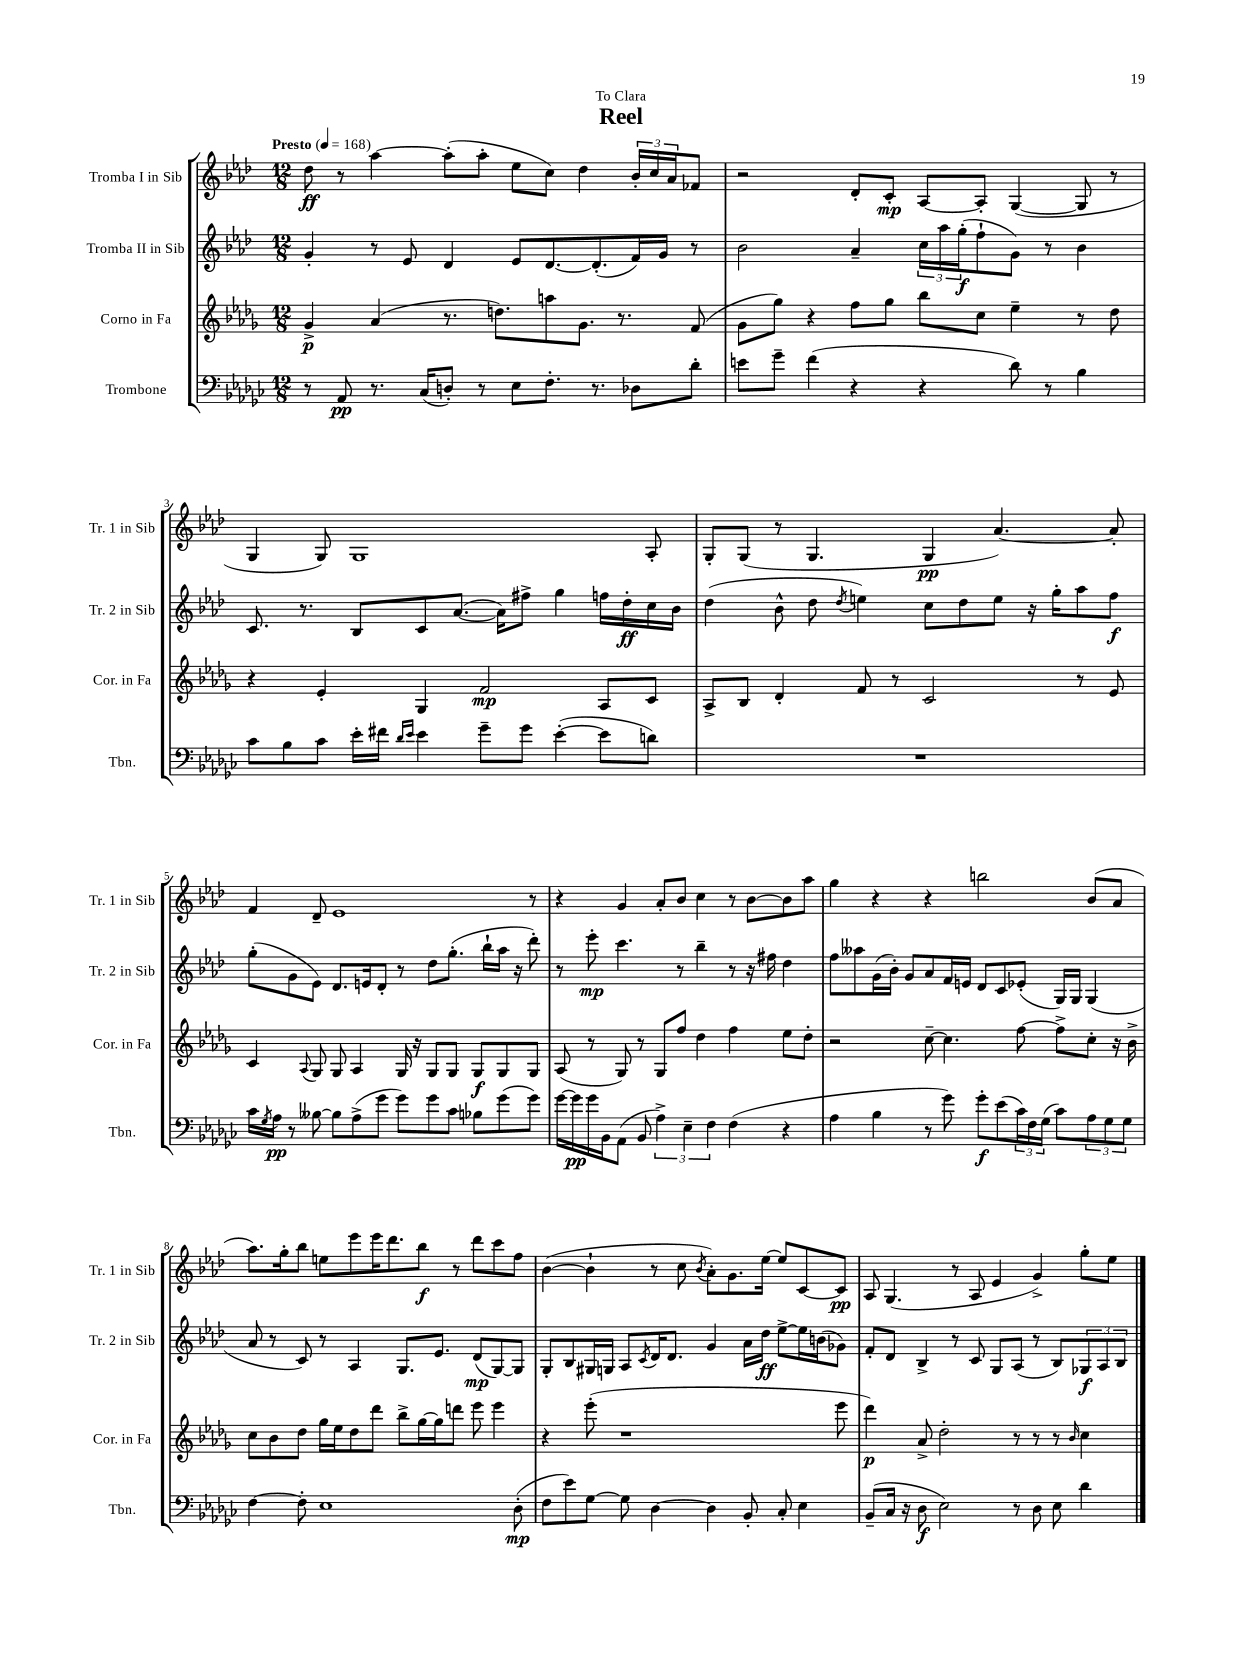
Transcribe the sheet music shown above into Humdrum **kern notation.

**kern	**kern	**kern	**kern
*staff4	*staff3	*staff2	*staff1
*clefF4	*clefG2	*clefG2	*clefG2
*k[b-e-a-d-g-c-]	*k[b-e-a-d-g-]	*k[b-e-a-d-]	*k[b-e-a-d-]
*M12/8	*M12/8	*M12/8	*M12/8
*MM168	*MM168	*MM168	*MM168
8r	4g-^	4g'	8dd-
8AA-	.	.	8r
8.r	(4a-	8r	[4aa-
.	.	8e-	.
(16C-	.	.	.
8D')	8.r	4d-	(8aa-']
8r	.	.	8aa-'
.	8.dd)	.	.
8E-	.	8e-	8ee-
8.F'	8aa	[8.d-	8cc)
.	8.g-	.	4dd-
8.r	.	(8.d-']	.
.	8.r	.	.
8D-	.	16f)	24b-'
.	.	.	24cc
.	.	16g	.
.	.	.	24a-
8d-'	(8f	8r	8f-
=	=	=	=
8e	8g-	2b-	2r
8g-~	8gg-)	.	.
(4f	4r	.	.
4r	8ff	4a-~	8d-'
.	8gg-	.	8c'
4r	8bb-	24cc	[8A-
.	.	24aa-	.
.	.	(24gg'	.
.	8cc	8ff`	8A-']
8d-)	4ee-~	8g)	([4G
8r	.	8r	.
4B-	8r	4b-	8G]
.	8dd-	.	8r
=	=	=	=
8c-	4r	8.c	4G
8B-	.	.	.
.	.	8.r	.
8c-	4e-'	.	8G)
16e-'	.	8B-	1G
16f#	.	.	.
16qqd-	.	.	.
16qqe-	.	.	.
4e-	4G-	8c	.
.	.	([8.a-	.
8g-~	2f	.	.
.	.	16a-])	.
8g-	.	8ff#^	.
([4e-'	.	4gg	.
8e-]	8A-	16ff	.
.	.	16dd-'	.
8d)	8c	16cc	8A-'
.	.	16b-	.
=	=	=	=
1.r	8A-^	(4dd-	8G'
.	8B-	.	(8G
.	4d-'	8b-^^	8r
.	.	8dd-	4.G
.	.	8qdd-	.
.	8f	4ee)	.
.	8r	.	.
.	2c	8cc	4G
.	.	8dd-	.
.	.	8ee	[4.a-)
.	.	16r	.
.	.	16gg'	.
.	8r	8aa-	.
.	8e-	8ff	8a-']
=	=	=	=
16c-	4c	(8gg'	4f
8qG-	.	.	.
16A-	.	.	.
8r	.	8g	.
.	8qqA-	.	.
[8B--	8G-	8e-)	8d-~
8B--]	8G-	8.d-	1e-
(8A-^	4A-	.	.
.	.	16e	.
8g-	.	8d-'	.
8g-)	16G-	8r	.
.	16r	.	.
8g-	8G-	8dd-	.
8c-	8G-	(8.gg'	.
8B-	8G-	.	.
.	.	16bb-`	.
(8g-	8G-	16aa-	.
.	.	16r	.
8g-)	8G-	8ddd-')	8r
=	=	=	=
[16g-	(8A-	8r	4r
16g-]	.	.	.
16g-	8r	8eee-'	.
16BB-	.	.	.
(8AA-	8G-)	4.ccc	4g
8BB-	8r	.	.
6A-^)	8G-	.	8a-'
.	8ff	8r	8b-
6E-~	.	.	.
.	4dd-	4bb-~	4cc
6F	.	.	.
(4F	4ff	8r	8r
.	.	16r	[8b-
.	.	16ff#	.
4r	8ee-	4dd-	8b-]
.	8dd-'	.	8aa-
=	=	=	=
4A-	2r	8ff	4gg
.	.	8aa--	.
4B-	.	(16g	4r
.	.	16b-')	.
.	.	8g	.
8r	[8cc~	8a-	4r
8g-)	4.cc]	16f	.
.	.	16e	.
8g-'	.	8d-	2bb
(8e-	.	8c	.
24c-)	[8ff	(8e-'	.
24F	.	.	.
(24G-	.	.	.
8c-)	8ff^]	16G)	.
.	.	16G	.
12A-	8cc'	(4G	(8b-
12G-	.	.	.
.	16r	.	8a-
12G-	.	.	.
.	16b-^	.	.
=	=	=	=
[4F	8cc	8a-	8.aa-)
.	8b-	8r	.
.	.	.	16gg'
8F']	8dd-	8c)	8bb-
1E-	16gg-	8r	8ee
.	16ee-	.	.
.	8dd-	4A-	8eee-
.	8ddd-	.	16eee-
.	.	.	8.ddd-
.	8bb-^	8.G	.
.	[16gg-	.	8bb-
.	16gg-]	8.e-	.
.	8ddd	.	8r
.	8eee-	(8d-	8ddd-
.	4eee-	[8G)	8ccc
(8D-'	.	8G]	8ff
=	=	=	=
8F	4r	8G'	([4b-
8e-)	.	8B-	.
[8G-	(8eee-'	16G#	4b-`]
.	.	16G	.
8G-]	1r	8A-	.
.	.	8qc	.
[4D-	.	16d-	8r
.	.	8.d-	.
.	.	.	8cc
.	.	.	8qb-
4D-]	.	4g	8a-')
.	.	.	8.g
8BB-'	.	16a-	.
.	.	16dd-	[16ee-
8C-'	.	[8ee-^	8ee-]
4E-	.	16ee-]	[8c
.	.	(16b	.
.	8eee-	8g-)	8c]
=	=	=	=
(8BB-~	4ddd-)	8f'	8A-
16C-	.	8d-	(4.G
16r	.	.	.
8D-	8a-^	4B-^	.
2E-)	2dd-'	.	.
.	.	8r	8r
.	.	8c	8A-
.	.	8G	4e-
8r	8r	(8A-	.
8D-	8r	8r	4g^)
8E-	8r	8B-)	.
.	16qqb-	.	.
4d-	4cc	12G-	8gg'
.	.	12A-	.
.	.	.	8ee-
.	.	12B-	.
==	==	==	==
*-	*-	*-	*-
